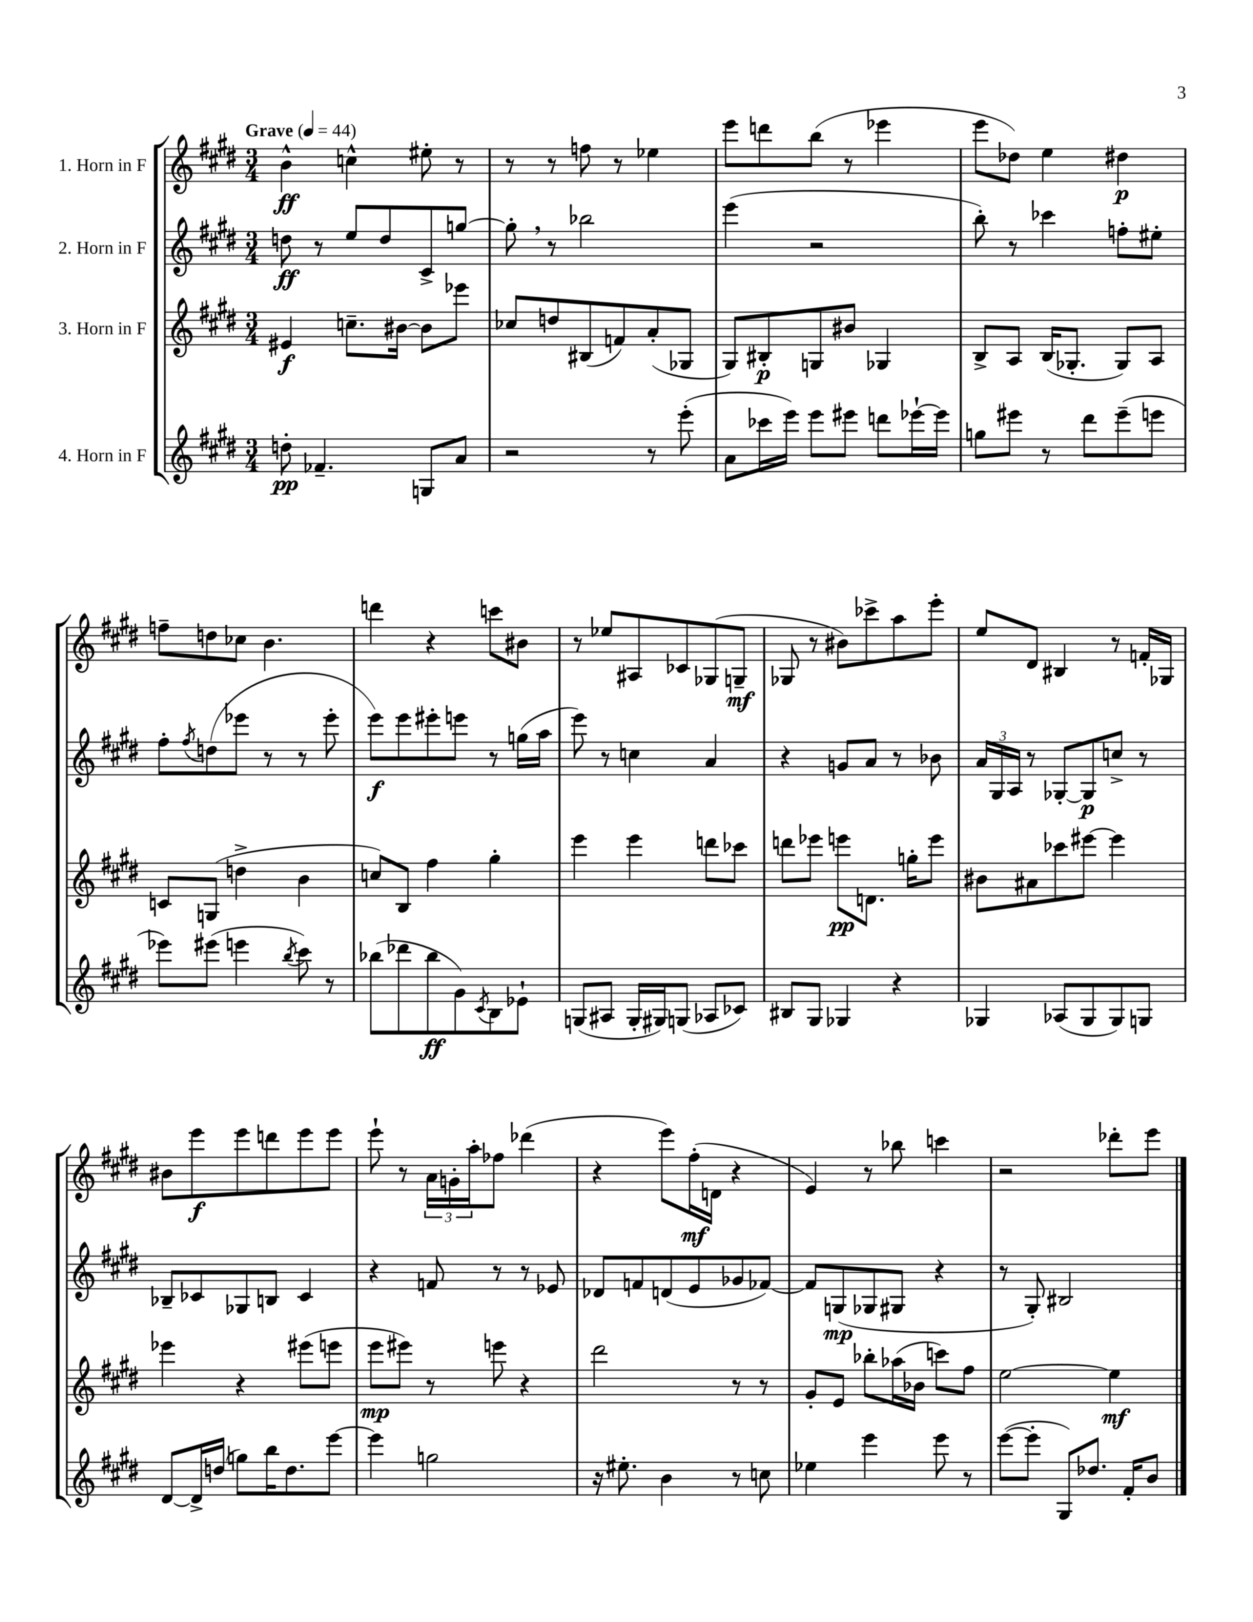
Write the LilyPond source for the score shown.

<<
\new StaffGroup <<
\new Staff = "s0" \with { instrumentName = "1. Horn in F" } {
    \clef treble \key e \major \numericTimeSignature \time 3/4 \tempo "Grave" 4 = 44
    b'4-^\ff c''4-^ eis''8-. r8 |
    r8 r8 f''8 r8 ees''4 |
    e'''8 d'''8 b''8( r8 ees'''4 |
    e'''8 des''8) e''4 dis''4\p |
    f''8-- d''8 ces''8 b'4. |
    d'''4 r4 c'''8 bis'8 |
    r8 ees''8 ais8 ces'8 ges8( g8--\mf |
    ges8 r8 bis'8) ces'''8-> a''8 e'''8-. |
    e''8 dis'8 bis4 r8 f'16-. ges16 |
    bis'8 e'''8\f e'''8 d'''8 e'''8 e'''8 |
    e'''8-! r8 \tuplet 3/2 { a'16 g'16-. a''16-. } fes''8 des'''4( |
    r4 e'''8) fis''16-.\mf( d'16 r4 |
    e'4) r8 bes''8 c'''4 |
    r2 des'''8-. e'''8 \bar "|." |
}
\new Staff = "s1" \with { instrumentName = "2. Horn in F" } {
    \clef treble \key e \major \numericTimeSignature \time 3/4
    d''8\ff r8 e''8 d''8 cis'8-> g''8~ |
    g''8-. \breathe r8 bes''2 |
    e'''4( r2 |
    b''8-.) r8 ces'''4 f''8-. eis''8-. |
    fis''8-. \acciaccatura { fis''8 } d''8( ees'''8 r8 r8 ees'''8-. |
    e'''8\f) e'''8 eis'''8-. e'''8 r8 g''16( a''16 |
    e'''8) r8 c''4 a'4 |
    r4 g'8 a'8 r8 bes'8 |
    \tuplet 3/2 { a'16 gis16 a16 } r8 ges8~-. ges8\p c''8-> r8 |
    bes8-- ces'8 ges8 b8 ces'4 |
    r4 f'8 r8 r8 ees'8 |
    des'8 f'8 d'8( e'8 ges'8 fes'8~) |
    fes'8 g8\mp( ges8 gis8 r4 |
    r8 gis8-.) bis2 \bar "|." |
}
\new Staff = "s2" \with { instrumentName = "3. Horn in F" } {
    \clef treble \key e \major \numericTimeSignature \time 3/4
    eis'4\f c''8.-- bis'16~ bis'8 ees'''8 |
    ces''8 d''8 bis8( f'8) a'8-.( ges8 |
    gis8) bis8-.\p g8 bis'8 ges4 |
    b8-> a8 b16( ges8.-. ges8) a8 |
    c'8 g8( d''4-> b'4 |
    c''8) b8 fis''4 gis''4-. |
    e'''4 e'''4 d'''8 ces'''8 |
    d'''8 ees'''8 e'''8\pp d'8. g''16-. e'''8 |
    bis'8 ais'8 ces'''8 eis'''8~ eis'''4 |
    ees'''4 r4 eis'''8( e'''8 |
    e'''8\mp eis'''8) r8 e'''8 r4 |
    dis'''2 r8 r8 |
    gis'8-. e'8 bes''8-. aes''16( bes'16 c'''8) fis''8 |
    e''2~ e''4\mf \bar "|." |
}
\new Staff = "s3" \with { instrumentName = "4. Horn in F" } {
    \clef treble \key e \major \numericTimeSignature \time 3/4
    d''8-.\pp fes'4.-- g8 a'8 |
    r2 r8 e'''8-.( |
    a'8 ces'''16 e'''16) e'''8 eis'''8 d'''8 ees'''16~-! ees'''16 |
    g''8 eis'''8 r8 dis'''8 eis'''8--( e'''8 |
    ees'''8) eis'''8( e'''4 \acciaccatura { b''8 } cis'''8) r8 |
    bes''8( des'''8 bes''8\ff gis'8) \acciaccatura { cis'8 } b8 ees'8-! |
    g8( ais8 g16-. gis16) g8( aes8 ces'8) |
    bis8 gis8 ges4 r4 |
    ges4 aes8( ges8 ges8) g8 |
    dis'8~ dis'16-> d''16( g''8) b''16 d''8. e'''8~ |
    e'''4 g''2 |
    r16 eis''8.-. b'4 r8 c''8 |
    ees''4 e'''4 e'''8 r8 |
    e'''8~( e'''8-. gis8) des''8. fis'16-. b'8 \bar "|." |
}
>>
>>
\layout { \context { \Score \remove "Bar_number_engraver" } }
